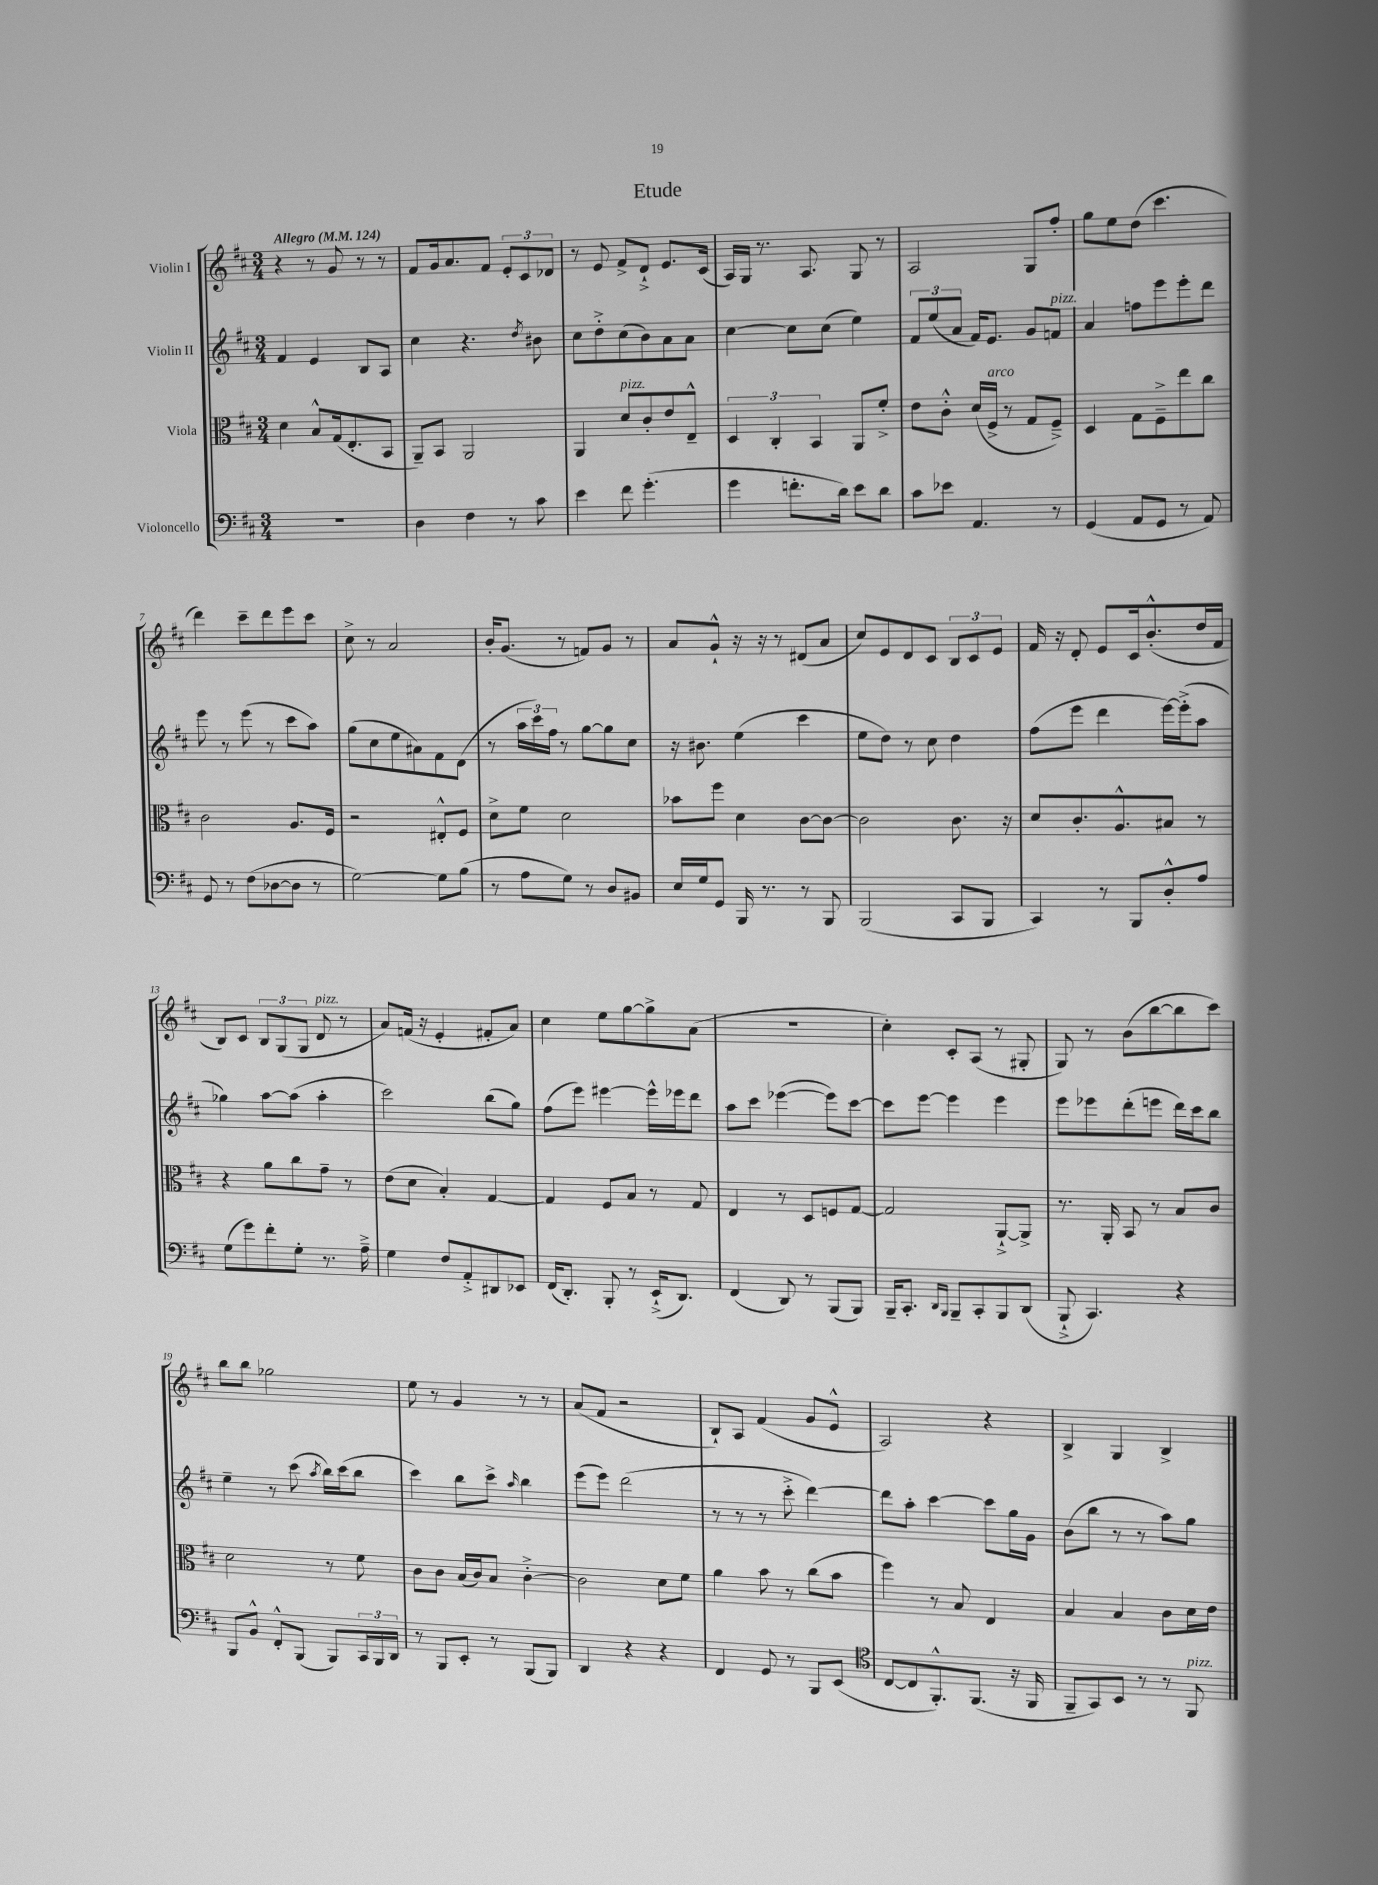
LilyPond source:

\header { title = "Etude" }
<<
\new StaffGroup <<
\new Staff = "s0" \with { instrumentName = "Violin I" } {
    \clef treble \key d \major \numericTimeSignature \time 3/4 \tempo "Allegro" 4 = 124
    r4 r8 g'8 r8 r8 |
    fis'8 g'16 a'8. fis'8 \tuplet 3/2 { e'8-. cis'8 des'8 } |
    r8 e'8 fis'8-> d'8-!-> e'8. cis'16( |
    a16) g16 r8. a8. g8 r8 |
    a2 g8 fis''8-. |
    g''8 e''8 d''8( cis'''4. |
    d'''4) cis'''8-- d'''8 e'''8 cis'''8 |
    cis''8-> r8 a'2 |
    b'16-. g'8.( r8 f'8) g'8 r8 |
    a'8 g'8-!-^ r16 r16 r8 dis'8( a'8 |
    cis''8) e'8 d'8 cis'8 \tuplet 3/2 { b8 cis'8 e'8 } |
    fis'16 r16 d'8-. e'8 cis'16 b'8.-.-^( d''16 fis'16 |
    b8) cis'8 \tuplet 3/2 { b8 g8( g8 } d'8^\markup { \italic "pizz." } r8 |
    a'8) f'16( r16 e'4-. fis'8-. a'8) |
    cis''4 e''8 g''8~ g''8-> a'8( |
    R2. |
    cis''4-.) cis'8-. a8( r8 gis8-. |
    g8) r8 b'8( b''8~ b''8 cis'''8) |
    b''8 b''8 ges''2 |
    e''8 r8 g'4 r8 r8 |
    a'8( fis'8 r2 |
    b8-!) a8 fis'4( g'8 e'8-^ |
    a2) r4 |
    b4-> g4 b4-> \bar "|." |
}
\new Staff = "s1" \with { instrumentName = "Violin II" } {
    \clef treble \key d \major \numericTimeSignature \time 3/4
    fis'4 e'4 b8 a8 |
    cis''4 r4. \acciaccatura { d''8 } bis'8 |
    cis''8 d''8-.-> cis''8( b'8) a'8 a'8 |
    cis''4~ cis''8 cis''8( e''4) |
    \tuplet 3/2 { fis'8 e''8( a'8 } fis'16) e'8. g'8 f'8^\markup { \italic "pizz." } |
    a'4 f''8 e'''8 e'''8-. d'''8 |
    e'''8 r8 e'''8( r8 cis'''8 a''8) |
    g''8( cis''8 e''8 ais'8) fis'8 d'8( |
    r8 \tuplet 3/2 { a''16 cis'''16) fis''16 } r8 g''8~ g''8 cis''8 |
    r16 bis'8. e''4( cis'''4 |
    e''8 d''8) r8 cis''8 d''4 |
    fis''8( e'''8 d'''4 e'''16~) e'''16-.->( a''8 |
    ges''4) a''8~ a''8( a''4-. |
    cis'''2) b''8( g''8) |
    fis''8( e'''8) eis'''4~ eis'''16-^ ees'''16 d'''8 |
    a''8 cis'''8 ees'''4~( ees'''8) cis'''8~ |
    cis'''8 e'''8~ e'''4 e'''4 |
    e'''8 ees'''8 d'''8-.( e'''8 d'''16) cis'''16 b''8 |
    e''4-- r8 cis'''8( \acciaccatura { a''8 } b''16) cis'''16( b''8 |
    cis'''4) b''8 cis'''8-> \grace { a''16 } b''4 |
    e'''8( e'''8) d'''2( |
    r8 r8 r8 cis'''8-.-> d'''4~) |
    d'''8 a''8-. cis'''4~ cis'''8 g''16 g'16 |
    b'8( b''8 r8 r8 a''8) g''8 \bar "|." |
}
\new Staff = "s2" \with { instrumentName = "Viola" } {
    \clef alto \key d \major \numericTimeSignature \time 3/4
    d'4 b8-^ g16( e8.-. b,8 |
    a,8--) b,8 a,2 |
    a,4 d'8^\markup { \italic "pizz." } cis'8-. e'8 e8---^ |
    \tuplet 3/2 { d4 cis4-. b,4 } a,8 fis'8-.-> |
    e'8 cis'8-.-^ d'16( fis16->^\markup { \italic "arco" } r8 g8 fis8--->) |
    d4 g8 fis8---> e''8 cis''8 |
    cis'2 a8. fis16 |
    r2 eis8-.-^ fis8 |
    d'8-> fis'8 d'2 |
    bes'8 fis''8 d'4 cis'8~ cis'8~ |
    cis'2 cis'8. r16 |
    d'8 cis'8.-. a8.-^ bis8 r8 |
    r4 a'8 cis''8 g'8-- r8 |
    e'8( d'8 b4-.) g4~ |
    g4 fis8 b8 r8 g8 |
    e4 r8 d8 f8 g8~ |
    g2 a,8~-!-> a,8-> |
    r8. a,16-. b,8 r8 b8 cis'8 |
    d'2 r8 fis'8 |
    cis'8 cis'8 b16( cis'16) b8 cis'4~-.-> |
    cis'2 d'8 fis'8 |
    a'4 b'8 r8 cis''8( b'8 |
    fis''4) r8 b8 e4 |
    b4 b4 cis'8 d'16 e'16 \bar "|." |
}
\new Staff = "s3" \with { instrumentName = "Violoncello" } {
    \clef bass \key d \major \numericTimeSignature \time 3/4
    R2. |
    d4 fis4 r8 cis'8 |
    e'4 fis'8 g'4.-.( |
    g'4 f'8.-. d'16) e'8 d'8 |
    cis'8 ees'8 a,4. r8 |
    g,4( a,8 g,8 r8 a,8) |
    g,8 r8 fis8( des8~ des8 r8 |
    g2~) g8 b8( |
    r8 a8 g8) r8 d8 bis,8 |
    e16 g16 g,8 b,,16 r8. r8 b,,8 |
    b,,2( cis,8 b,,8 |
    cis,4) r8 b,,8 d8-.-^ a8 |
    g8( g'8) fis'8-. g8-. r8. a16---> |
    g4 fis8 a,8-.-> dis,8 ees,8 |
    fis,16( d,8.-.) b,,8-. r8 e,16-!->( d,8.) |
    fis,4( d,8) r8 b,,8( b,,8) |
    b,,16-- cis,8.-. \grace { d,16 b,,16 } b,,8-- cis,8-. b,,8 d,8( |
    b,,8-!-> cis,4.) r4 |
    b,,8 b,8-^ fis,8-.-^ b,,8( b,,8) \tuplet 3/2 { cis,16 b,,16 d,16 } |
    r8 b,,8 e,8-. r8 b,,8( b,,8) |
    d,4 r4 r4 |
    fis,4 g,8 r8 b,,8 e,8( |
    \clef tenor cis8~ cis8 fis,8.-.-^) fis,8.( r16 fis,16 |
    fis,8-- g,8) b,8 r8 r8 fis,8^\markup { \italic "pizz." } \bar "|." |
}
>>
>>
